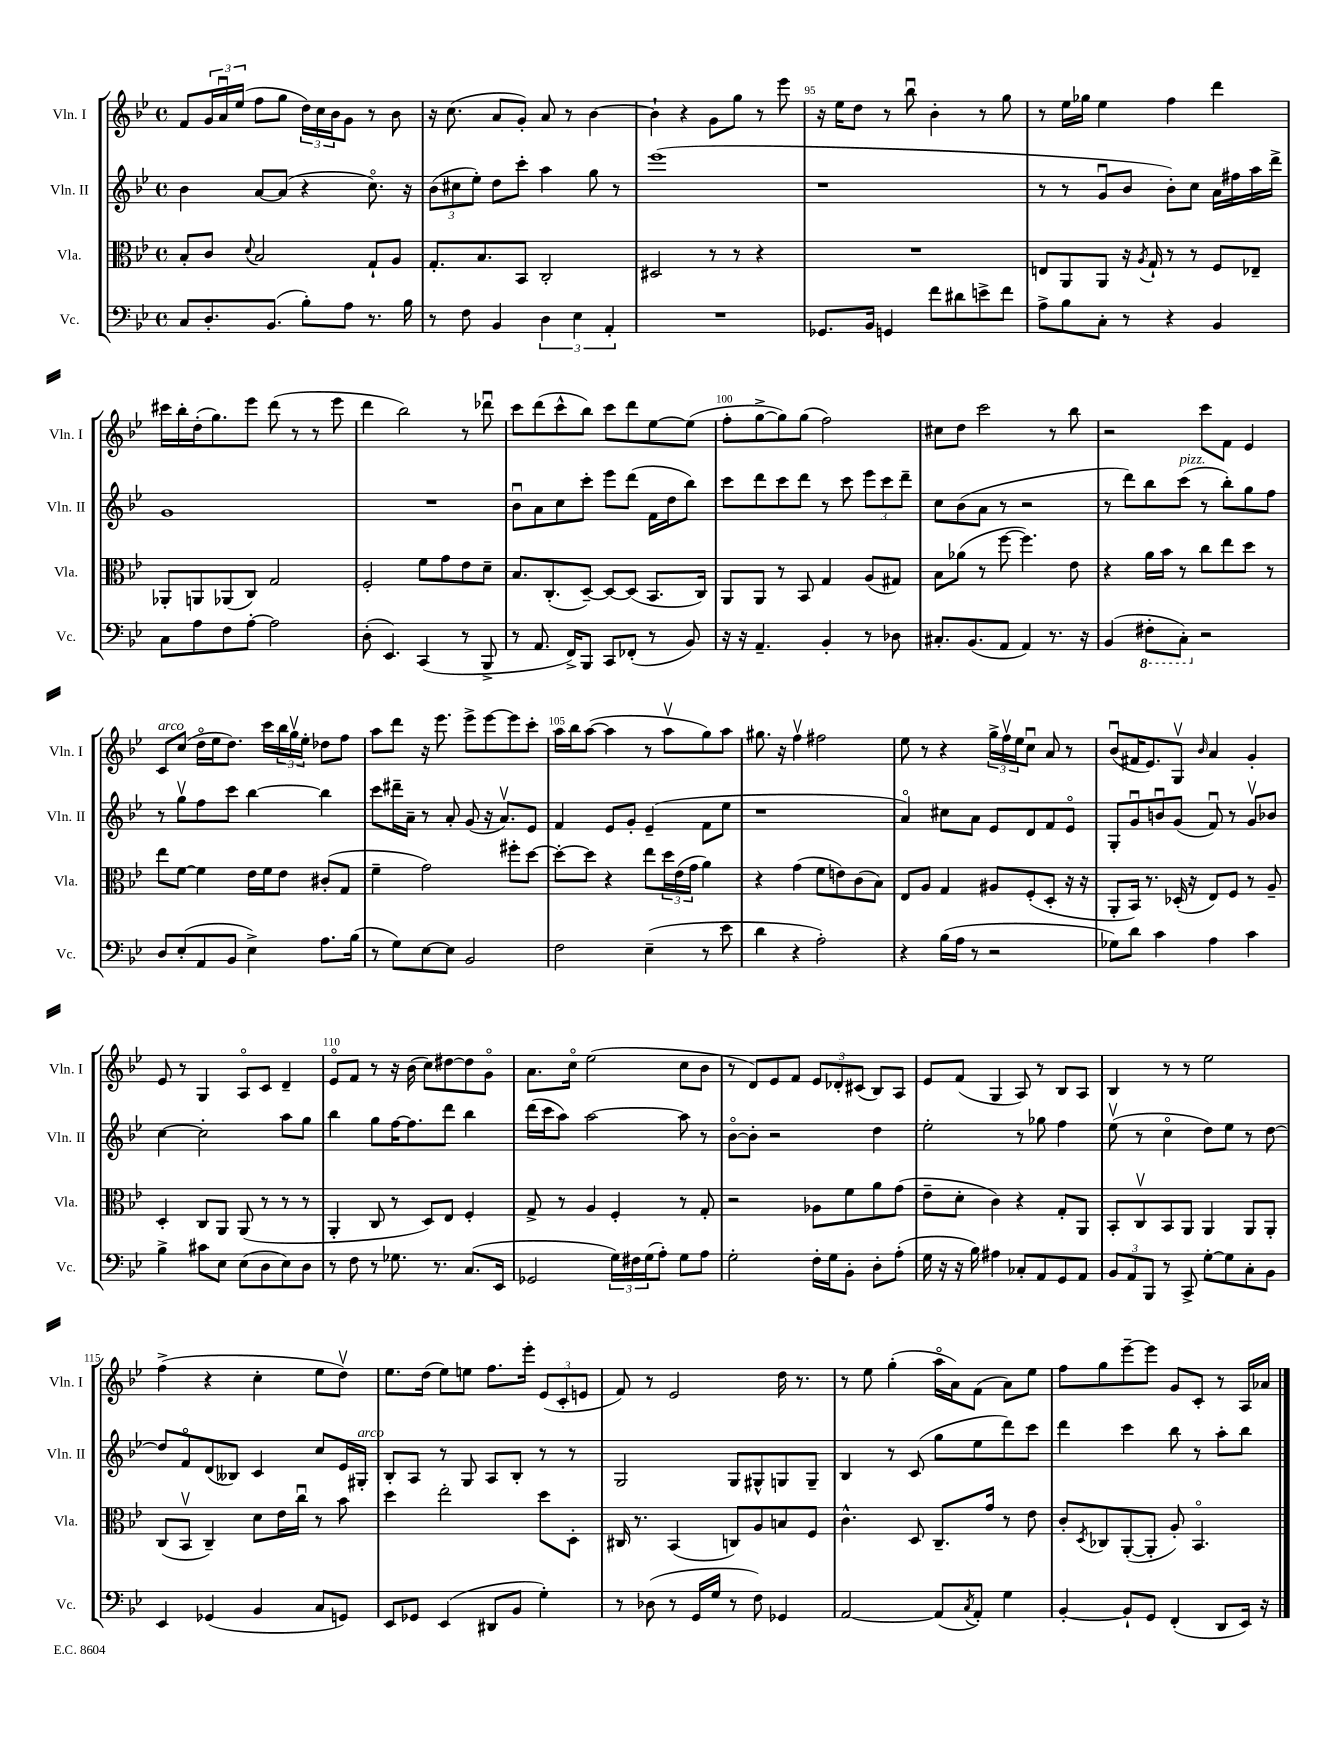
<<
\new StaffGroup <<
\new Staff = "s0" \with { instrumentName = "Vln. I" shortInstrumentName = "Vln. I" } {
    \clef treble \key bes \major \defaultTimeSignature \time 4/4
    f'8 \tuplet 3/2 { g'16 a'16\downbow ees''16( } f''8 g''8 \tuplet 3/2 { d''16) c''16 bes'16 } g'8 r8 bes'8 |
    r16 c''8.( a'8 g'8-.) a'8 r8 bes'4~ |
    bes'4-! r4 g'8 g''8 r8 ees'''8 |
    r16 ees''16 d''8 r8 bes''8\downbow bes'4-. r8 g''8 |
    r8 ees''16 ges''16 ees''4 f''4 d'''4 |
    cis'''16 bes''16-. d''16-.( g''8.) ees'''8 d'''8( r8 r8 ees'''8 |
    d'''4 bes''2) r8 des'''8\downbow |
    c'''8 d'''8( c'''8-^ bes''8) c'''8 d'''8 ees''8~ ees''8( |
    f''8-. g''8~-> g''8) g''8( f''2) |
    cis''8 d''8 c'''2 r8 bes''8 |
    r2 c'''8 f'8 ees'4 |
    c'8^\markup { \italic "arco" } c''8( d''16\flageolet ees''16 d''8.) c'''16 \tuplet 3/2 { bes''16 g''16\upbow ees''16-. } des''8 f''8 |
    a''8 d'''8 r16 ees'''8. ees'''8-> ees'''8~ ees'''8 c'''8-. |
    a''16 bes''16 a''8~( a''4 r8 a''8\upbow g''8) a''8 |
    gis''8. r16 f''4\upbow fis''2 |
    ees''8 r8 r4 \tuplet 3/2 { g''16-> f''16\upbow ees''16 } c''8\downbow a'8 r8 |
    bes'8\downbow( fis'16 ees'8.) g8\upbow \grace { bes'16 } a'4 g'4-. |
    ees'8 r8 g4 a8\flageolet c'8 d'4-- |
    ees'8\flageolet f'8 r8 r16 bes'16( c''8) dis''8~ dis''8 g'8\flageolet |
    a'8. c''16\flageolet ees''2( c''8 bes'8 |
    r8 d'8) ees'8 f'8 \tuplet 3/2 { ees'8 des'8-. cis'8( } bes8) a8 |
    ees'8 f'8( g4 a8) r8 bes8 a8 |
    bes4 r8 r8 ees''2 |
    f''4->( r4 c''4-. ees''8 d''8\upbow) |
    ees''8. d''16( ees''8) e''8 f''8. ees'''16-. \tuplet 3/2 { ees'8( c'8-. e'8 } |
    f'8) r8 ees'2 d''16 r8. |
    r8 ees''8 g''4-.( a''16\flageolet a'16) f'8( a'8) ees''8 |
    f''8 g''8 ees'''8~-- ees'''8 g'8 c'8-. r8 a16 aes'16 \bar "|." |
}
\new Staff = "s1" \with { instrumentName = "Vln. II" shortInstrumentName = "Vln. II" } {
    \clef treble \key bes \major \defaultTimeSignature \time 4/4
    bes'4 a'8~ a'8( r4 c''8.\flageolet) r16 |
    \tuplet 3/2 { bes'8( cis''8 ees''8-.) } d''8 c'''8-. a''4 g''8 r8 |
    ees'''1( |
    r1 |
    r8 r8 g'8\downbow bes'8 bes'8-.) c''8 a'16 fis''16 a''16 d'''16-> |
    g'1 |
    R1 |
    bes'8\downbow a'8 c''8 c'''8-. ees'''8 d'''8( f'16 d''16 bes''8) |
    c'''8 d'''8 c'''8 d'''8 r8 c'''8 \tuplet 3/2 { ees'''8 c'''8 d'''8-- } |
    c''8 bes'8( a'8 r8 r2 |
    r8 d'''8) bes''8 c'''8^\markup { \italic "pizz." }( r8 bes''8-.) g''8 f''8 |
    r8 g''8\upbow f''8 c'''8 bes''4~ bes''4 |
    c'''8 dis'''16-- a'16-- r8 a'8-. g'8( r16 a'8.\upbow) ees'8 |
    f'4 ees'8 g'8-. ees'4--( f'8 ees''8 |
    r1 |
    a'4\flageolet) cis''8 a'8 ees'8 d'8 f'8 ees'8\flageolet |
    g8-. g'8\downbow b'8\downbow g'8( f'8\downbow) r8 g'8\upbow bes'8 |
    c''4~ c''2-. a''8 g''8 |
    bes''4 g''8 f''16~ f''8. d'''8 bes''4 |
    d'''16( c'''16 a''8) a''2~ a''8 r8 |
    bes'8~\flageolet bes'8-. r2 d''4 |
    ees''2-. r8 ges''8 f''4 |
    ees''8\upbow( r8 c''4\flageolet d''8) ees''8 r8 d''8~ |
    d''8 f'8\flageolet d'8( beses8) c'4 c''8 ees'16 gis16-.^\markup { \italic "arco" } |
    bes8-. a8 r8 g8 a8 bes8-. r8 r8 |
    g2 g8 gis8-^ g8 g8-- |
    bes4 r8 c'8( g''8 ees''8 d'''8) c'''8 |
    d'''4 c'''4 bes''8 r8 a''8-. bes''8 \bar "|." |
}
\new Staff = "s2" \with { instrumentName = "Vla." shortInstrumentName = "Vla." } {
    \clef alto \key bes \major \defaultTimeSignature \time 4/4
    bes8-. c'8 \appoggiatura { d'8 } bes2 g8-! a8 |
    g8.-. bes8. bes,8 c2-. |
    dis2 r8 r8 r4 |
    R1 |
    e8 a,8 a,8 r16 \acciaccatura { a8 } g16-! r8 r8 f8 ees8-- |
    aes,8-. a,8 aes,8( c8) g2 |
    f2-. f'8 g'8 ees'8 d'8-- |
    bes8. c8.-.( d8~--) d8~ d8( bes,8. c16) |
    a,8 a,8 r8 bes,8 g4 a8( gis8) |
    bes8 aes'8( r8 f''8~ f''4.) ees'8 |
    r4 a'16 bes'16 r8 c''8 ees''8 d''8 r8 |
    ees''8 f'8~ f'4 ees'16 f'16 ees'8 cis'8-.( g8 |
    f'4-- g'2) fis''8-. d''8~ |
    d''8~-. d''8 r4 ees''8 \tuplet 3/2 { d''16 ees'16( g'16 } a'4) |
    r4 g'4( f'8 e'8) c'8( bes8) |
    ees8 a8 g4 ais8 f8-.( d8-. r16 r16 |
    a,8-. bes,16) r8. des16-.( r16 ees8) f8 r8 a8-- |
    d4-. c8 a,8 a,8( r8 r8 r8 |
    a,4-. c8 r8 d8) ees8 f4-. |
    g8-> r8 a4 f4-. r8 g8-. |
    r2 aes8 f'8 a'8 g'8( |
    ees'8-- d'8-. c'4) r4 g8-. a,8 |
    bes,8-. c8\upbow bes,8 a,8 a,4 a,8 a,8-. |
    c8( bes,8\upbow c4--) d'8 ees'16 c''16\downbow r8 bes'8 |
    d''4 ees''2-. d''8 d8-. |
    cis16 r8. bes,4( c8) a8 b8 f8 |
    c'4.-^ d8 c8.-- g'16 r8 ees'8 |
    c'8-. \acciaccatura { d8 } ces8 a,8~-.( a,8-. a8-.) bes,4.\flageolet \bar "|." |
}
\new Staff = "s3" \with { instrumentName = "Vc." shortInstrumentName = "Vc." } {
    \clef bass \key bes \major \defaultTimeSignature \time 4/4
    c8 d8.-. bes,8.( bes8-.) a8 r8. bes16 |
    r8 f8 bes,4 \tuplet 3/2 { d4 ees4 a,4-. } |
    R1 |
    ges,8. bes,16 g,4 f'8 dis'8 e'8-> f'8 |
    a8-> bes8 c8-. r8 r4 bes,4 |
    c8 a8 f8 a8~-. a2 |
    d8-.( ees,4.) c,4( r8 bes,,8-> |
    r8 a,8. f,16->) bes,,8 c,8 fes,8-.( r8 bes,8) |
    r16 r16 a,4.-- bes,4-. r8 des8 |
    cis8.-. bes,8.( a,8 a,4) r8. r16 |
    bes,4( \ottava #-1 fis,8-. c,8-.) \ottava #0 r2 |
    d8 ees8-.( a,8 bes,8 ees4->) a8. bes16( |
    r8 g8) ees8~ ees8 bes,2 |
    f2 ees4--( r8 ees'8 |
    d'4 r4 a2-.) |
    r4 bes16( a16 r8 r2 |
    ges8) d'8 c'4 a4 c'4 |
    bes4-> cis'8 ees8 ees8( d8 ees8) d8 |
    r8 f8 r8 ges8. r8. c8.( ees,16 |
    ges,2 \tuplet 3/2 { g16) fis16 g16( } a8-.) g8 a8 |
    g2-. f16-. g16 bes,8-. d8-. a8-.( |
    g16 r16 r16 bes16) ais4 ces8-. a,8 g,8 a,8 |
    \tuplet 3/2 { bes,8 a,8 bes,,8 } r8 c,8-> g8~-. g8 c8-. bes,8 |
    ees,4 ges,4( bes,4 c8 g,8) |
    ees,8 ges,8 ees,4( dis,8 bes,8 g4-.) |
    r8 des8( r8 g,16 g16 r8 f8) ges,4 |
    a,2~ a,8( \acciaccatura { c8 } a,8-.) g4 |
    bes,4~-. bes,8-! g,8 f,4-.( d,8 ees,16) r16 \bar "|." |
}
>>
>>
\layout { \context { \Score currentBarNumber = #92 \override BarNumber.break-visibility = ##(#f #t #t) barNumberVisibility = #(every-nth-bar-number-visible 5) } }
